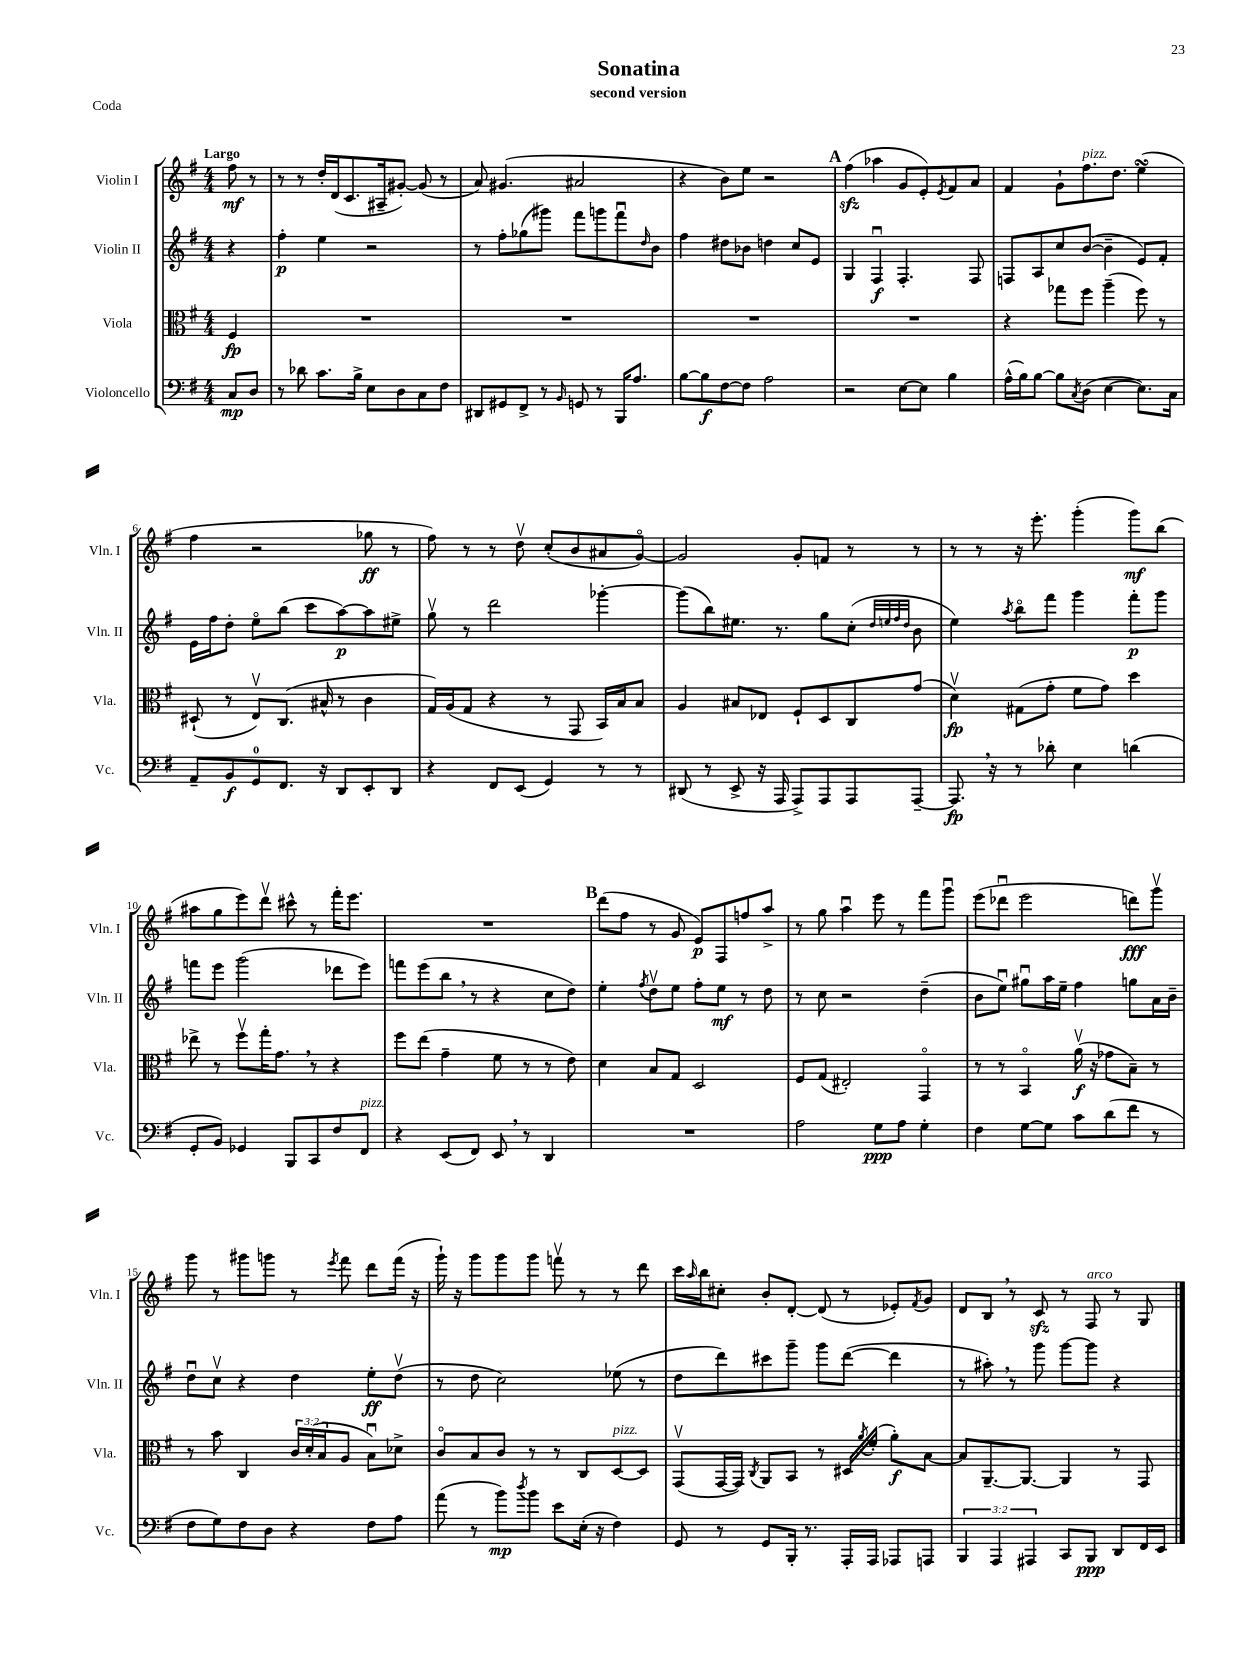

**kern	**kern	**kern	**kern
*staff4	*staff3	*staff2	*staff1
*clefF4	*clefC3	*clefG2	*clefG2
*k[f#]	*k[f#]	*k[f#]	*k[f#]
*M4/4	*M4/4	*M4/4	*M4/4
8C	4F#	4r	8ff#
8D	.	.	8r
=	=	=	=
8r	1r	4ff#'	8r
8d-	.	.	8r
8.c	.	4ee	16dd'
.	.	.	(16d
.	.	.	8.c
16B^	.	.	.
8E	.	2r	.
.	.	.	16A#~
8D	.	.	[8g#')
8C	.	.	(8g#]
8F#	.	.	8r
=	=	=	=
8DD#	1r	8r	8a)
8GG#	.	8ff#'	(4.g#
8FF#^	.	(8gg-	.
8r	.	8ggg#)	.
16qqBB	.	.	.
8GG	.	8fff#	2a#
8r	.	8ggg	.
16BBB	.	8fff#u	.
8.A	.	.	.
.	.	16qqdd	.
.	.	8b	.
=	=	=	=
[8B	1r	4ff#	4r
8B]	.	.	.
[8F#	.	8dd#	8b)
8F#]	.	8b-	8ee
2A	.	4dd	2r
.	.	8cc	.
.	.	8e	.
=	=	=	=
2r	1r	4G	(4ff#
.	.	4F#u	4aa-
[8E	.	4.F#'	8g
8E]	.	.	8e')
.	.	.	8qe
4B	.	.	8f#
.	.	8F#	8a
=	=	=	=
(16A^^	4r	8F	4f#
16B)	.	.	.
[8B	.	8A	.
8B]	8gg-	8cc	8g`
8qC	.	.	.
(8D	8ff#	([8b	8.ff#
[4E	(4aa~	4b~]	.
.	.	.	8.dd
8.E])	8ff#)	8e)	(4ee
.	8r	8f#'	.
16C	.	.	.
=	=	=	=
8AA~	(8D#`	16e	4ff#
.	.	16ff#	.
8BB	8r	8dd'	.
8GG	8Ev)	8eeo	2r
8.FF#	(8.C	(8bb	.
.	.	8ccc	.
16r	16B#^^	.	.
8DD	8r	[8aa)	.
8EE'	4c	8aa]	8gg-
8DD	.	8ee#^	8r
=	=	=	=
4r	16G)	8ggv	8ff#)
.	(16A	.	.
.	8G	8r	8r
8FF#	4r	2ddd	8r
(8EE	.	.	8ddv
4GG)	8r	.	(8cc'
.	8GG	.	8b
8r	16BB)	[4ggg-'	8a#
.	16B	.	.
8r	8B	.	[8go)
=	=	=	=
(8DD#	4A	(8ggg-]	2g]
8r	.	8bb)	.
8EE^	8B#	8.ee#	.
16r	8E-	.	.
16AAA	.	8.r	.
8AAA^)	8F#`	.	8g'
8AAA	8D	8gg	8f
8AAA	8C	(8cc'	8r
.	.	32qqdd	.
.	.	32qqee	.
.	.	32qqff#	.
.	.	32qqdd	.
[8AAA~	(8g	8b	8r
=	=	=	=
8.AAA]	4dv)	4ee)	8r
.	.	.	8r
16r	.	.	.
.	.	8qaa	.
8r	(8G#	8bbo	16r
.	.	.	8.eee'
8d-'	8g'	8fff#	.
4E	8f#	4ggg	(4ggg'
.	8g)	.	.
(4d	4dd	8fff#'	8ggg)
.	.	8ggg	(8bb
=	=	=	=
8GG'	8ee-^	8fff	8aa#
8BB)	8r	8eee	8gg
4GG-	8ff#v	(2ggg	8eee)
.	16gg'	.	8dddv
.	8.g	.	.
8BBB	.	.	8ccc#^^
8CC	8r	.	8r
8F#	4r	8ddd-	16fff#'
.	.	.	8.eee
8FF#	.	8eee)	.
=	=	=	=
4r	8ff#	8fff	1r
.	(8ee	(8eee	.
(8EE	4g~	8bb	.
8FF#)	.	8r	.
8EE	8f#	4r	.
8r	8r	.	.
4DD	8r	8cc	.
.	8e)	8dd)	.
=	=	=	=
1r	4d	4ee'	(8ddd
.	.	.	8ff#
.	.	8qff#	.
.	8B	8ddv	8r
.	8G	8ee	8g
.	2D	8ff#'	8e)
.	.	8ee	8F#
.	.	8r	8ff
.	.	8dd	8aa^
=	=	=	=
2A	8F#	8r	8r
.	(8G	8cc	8gg
.	2E#')	2r	4aau
8G	.	.	8eee
8A	.	.	8r
4G'	4GGo	(4dd~	8fff#
.	.	.	8gggu
=	=	=	=
4F#	8r	8b	(8eee
.	8r	8eeu)	8ddd-u
[8G	4BBo	8gg#u	2eee
8G]	.	16aa	.
.	.	16ee~	.
8c	(16av	4ff#	.
.	16r	.	.
(8d	8g-	.	.
8f#	8B~)	8gg	8ddd)
8r	8r	16a	8gggv
.	.	16b~	.
=	=	=	=
8F#	8r	8ddu	8ggg
8G)	8b	8ccv	8r
8F#	4C	4r	8ggg#
8D	.	.	8ggg
4r	24c	4dd	8r
.	(24d'	.	.
.	24B	.	.
.	.	.	8qeee
.	8A	.	8fff#
8F#	8Bu)	8ee'	8ddd
8A	8d-^	(8ddv	(16fff#
.	.	.	16r
=	=	=	=
(8a	8co	8r	16ggg`)
.	.	.	16r
8r	8B	8dd	8ggg
8b)	8c	2cc)	8ggg
8qdd	.	.	.
8b	8r	.	8ggg
8e	8r	.	8fffv
(16E'	8C	.	8r
16r	.	.	.
4F#)	[8D	(8ee-	8r
.	8D]	8r	8ddd
=	=	=	=
8GG	(8GGv	8dd	16ccc
.	.	.	16qqaa
.	.	.	16bb
8r	[16GG	8ddd)	8cc#'
.	16GG])	.	.
.	8qC	.	.
8GG	8AA	8ccc#	8b'
16BBB'	8BB	8ggg~	[8d'
8.r	.	.	.
.	8r	8ggg	(8d]
16AAA'	16D#	([8ddd	8r
.	8qa	.	.
16AAA	(16f#'	.	.
8AAA-	8a')	4ddd]	8e-')
.	.	.	8qf#
8AAA	[8B	.	8g
=	=	=	=
6BBB	8B]	8r	8d
.	[8.AA~	8aa#')	8B
6AAA	.	.	.
.	.	8r	8r
.	8.AA_	.	.
6AAA#	.	.	.
.	.	8ggg	8c
8CC	4AA]	[8ggg	8r
8BBB	.	8ggg]	8F#
8DD	8r	4r	8r
16FF#	8GG	.	8G
16EE	.	.	.
==	==	==	==
*-	*-	*-	*-
